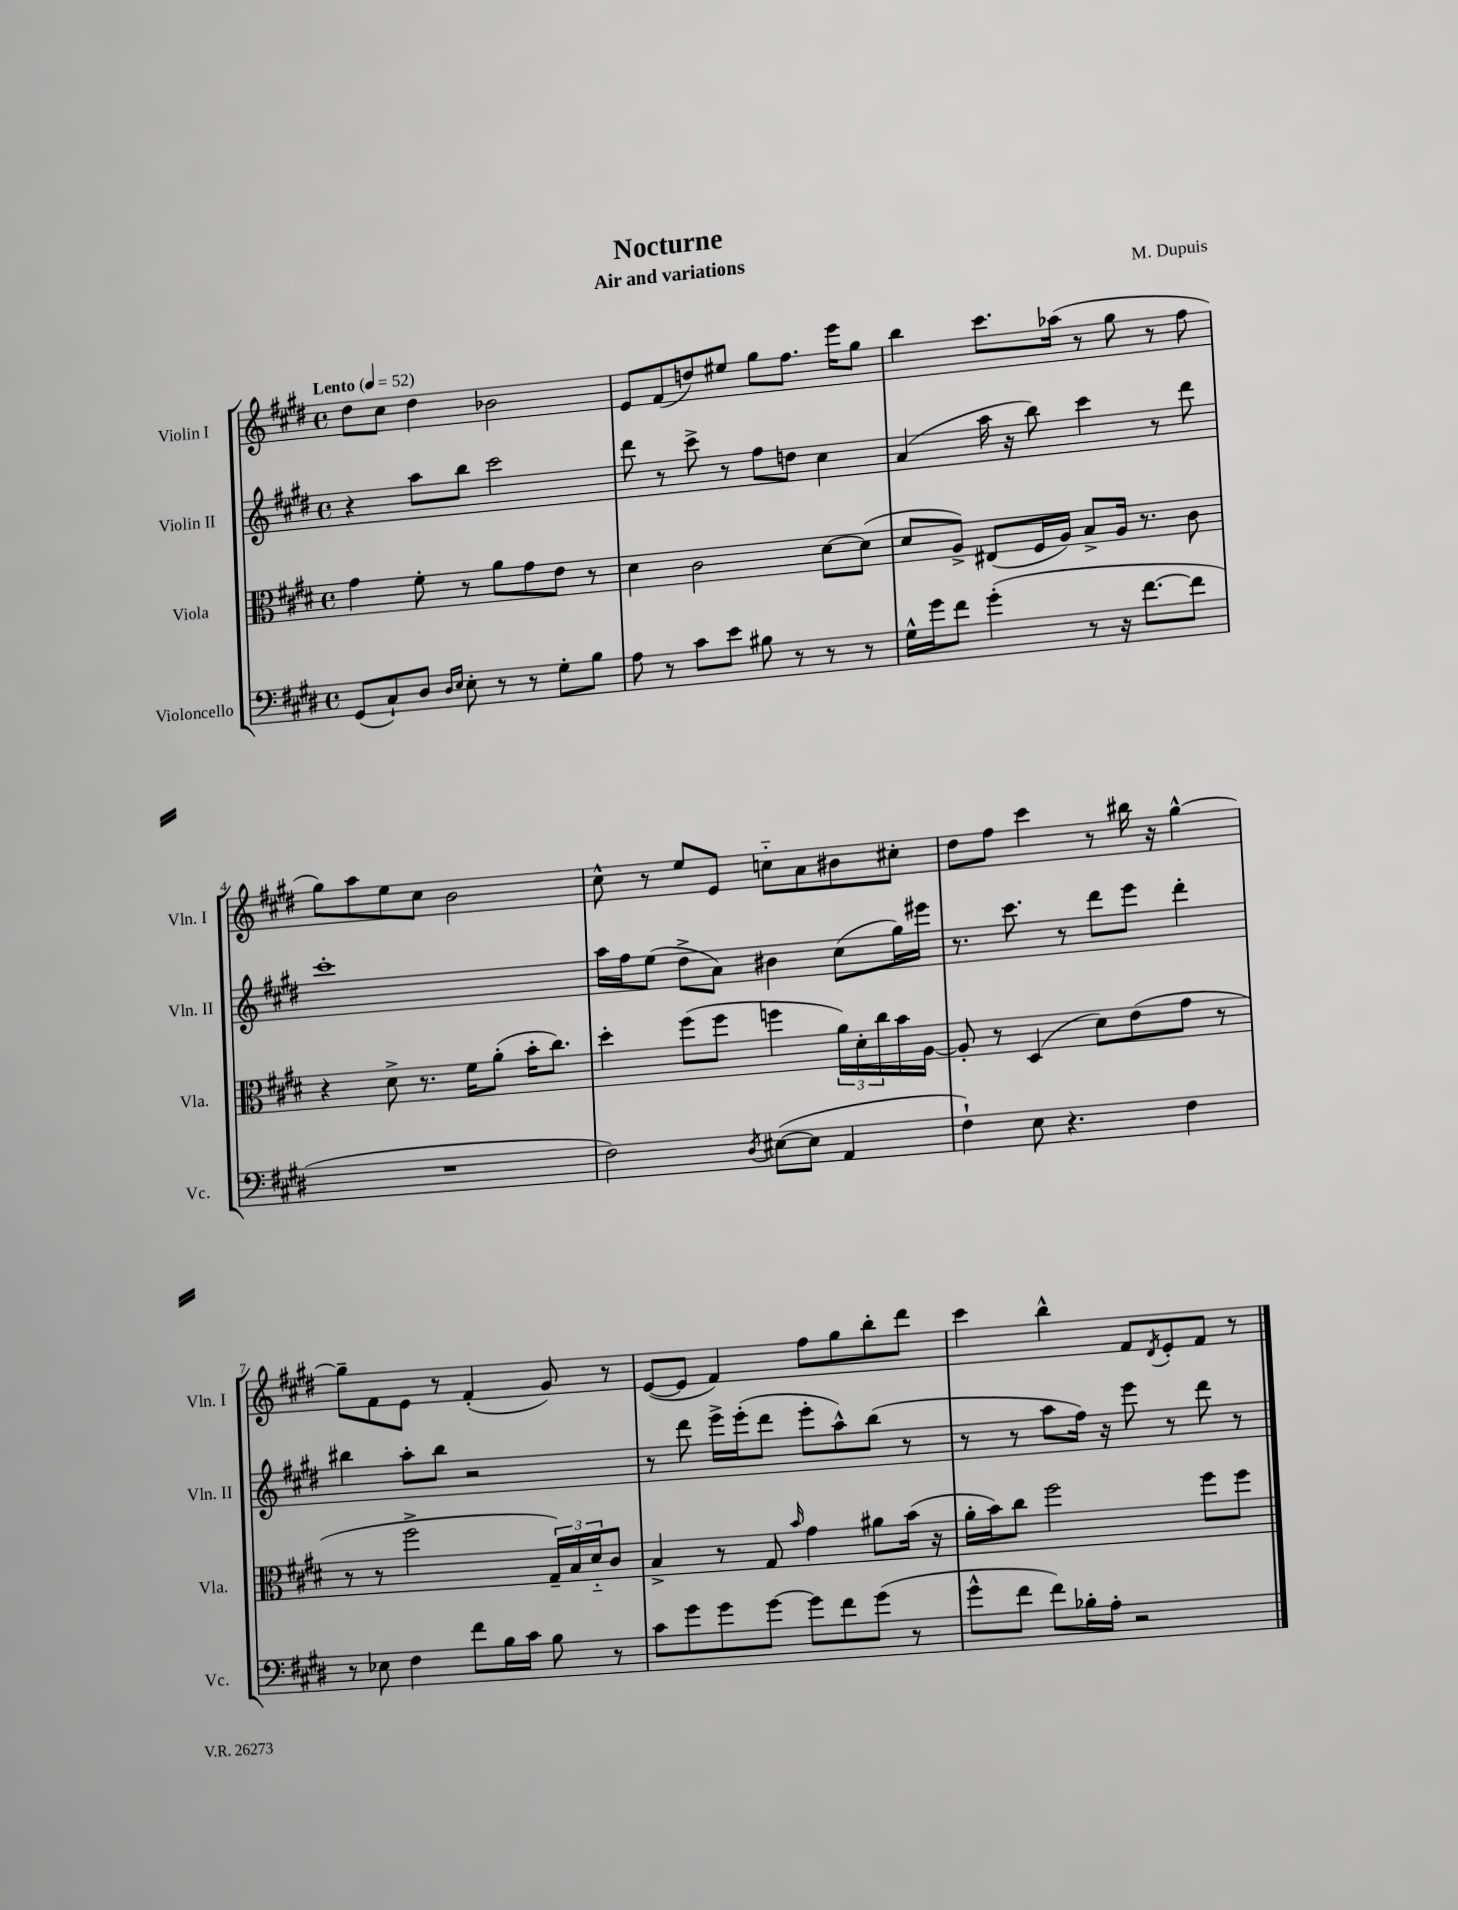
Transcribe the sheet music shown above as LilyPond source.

\header { title = "Nocturne" composer = "M. Dupuis" subtitle = "Air and variations" }
<<
\new StaffGroup <<
\new Staff = "s0" \with { instrumentName = "Violin I" shortInstrumentName = "Vln. I" } {
    \clef treble \key e \major \defaultTimeSignature \time 4/4 \tempo "Lento" 4 = 52
    dis''8 cis''8 dis''4 bes'2 |
    e'8 fis'8( d''8) eis''8 gis''8 fis''8. e'''16 gis''8 |
    b''4 cis'''8. aes''16( r8 gis''8 r8 fis''8 |
    gis''8) a''8 e''8 cis''8 b'2 |
    cis''8-^ r8 e''8 e'8 c''8-_ a'8 bis'8 cis''8-. |
    dis''8 fis''8 cis'''4 r8 bis''16 r16 gis''4~-^ |
    gis''8-- fis'8 e'8 r8 fis'4-.( gis'8) r8 |
    e'8~( e'8 fis'4) fis''8 gis''8 b''8-. dis'''8 |
    cis'''4 b''4-^ fis'8 \acciaccatura { dis'8 } e'8-. fis'8 r8 \bar "|." |
}
\new Staff = "s1" \with { instrumentName = "Violin II" shortInstrumentName = "Vln. II" } {
    \clef treble \key e \major \defaultTimeSignature \time 4/4
    r4 a''8 b''8 cis'''2 |
    dis'''8 r8 cis'''8-> r8 fis''8 d''8 cis''4 |
    a'4( a''16 r16 b''8) cis'''4 r8 dis'''8 |
    cis'''1-. |
    a''16 fis''16 e''8( dis''8-> a'8) bis'4 cis''8( gis''16) eis'''16 |
    r8. cis'''8. r8 dis'''8 e'''8 dis'''4-. |
    bis''4 a''8-. bis''8 r2 |
    r8 dis'''8 e'''16-> e'''16-.( dis'''8 e'''8-. a''8-^) b''8( r8 |
    r8 r8 a''8 fis''16) r16 e'''8 r8 dis'''8 r8 \bar "|." |
}
\new Staff = "s2" \with { instrumentName = "Viola" shortInstrumentName = "Vla." } {
    \clef alto \key e \major \defaultTimeSignature \time 4/4
    gis'4 fis'8-. r8 a'8 gis'8 e'8 r8 |
    dis'4 cis'2 dis'8~ dis'8( |
    dis'8 a8->) eis8( fis16 a16) b8-> a16 r8. cis'8 |
    r4 dis'8-> r8. fis'16 a'8-.( b'16-. cis''8.) |
    dis''4-. fis''8( fis''8 f''4 \tuplet 3/2 { a'16) dis'16-. cis''16 } b'16 a16~ |
    a8-. r8 dis4( dis'8) e'8( gis'8 r8 |
    r8 r8 fis''2-> \tuplet 3/2 { gis16--) b16 dis'16-_ } cis'8 |
    b4-> r8 gis8 \grace { b'16 } gis'4 ais'8 b'16( r16 |
    a'16-. b'16) cis''8 fis''2 fis''8 fis''8 \bar "|." |
}
\new Staff = "s3" \with { instrumentName = "Violoncello" shortInstrumentName = "Vc." } {
    \clef bass \key e \major \defaultTimeSignature \time 4/4
    gis,8( cis8-!) dis8 \grace { dis16 e16 } e8-. r8 r8 gis8-. b8 |
    a8 r8 cis'8 e'8 bis8 r8 r8 r8 |
    gis16-^ gis'16 fis'8 gis'4-.( r8 r16 fis'8.~ fis'8 |
    R1 |
    fis2) \acciaccatura { dis8 } eis8~( eis8 a,4 |
    fis4-!) e8 r4. fis4 |
    r8 ees8 fis4 fis'8 b16 cis'16 b8 r8 |
    cis'8 gis'8 gis'8 gis'8~ gis'8 fis'8 gis'8( r8 |
    gis'8-^ fis'8 fis'8) bes16-. a16-. r2 \bar "|." |
}
>>
>>
